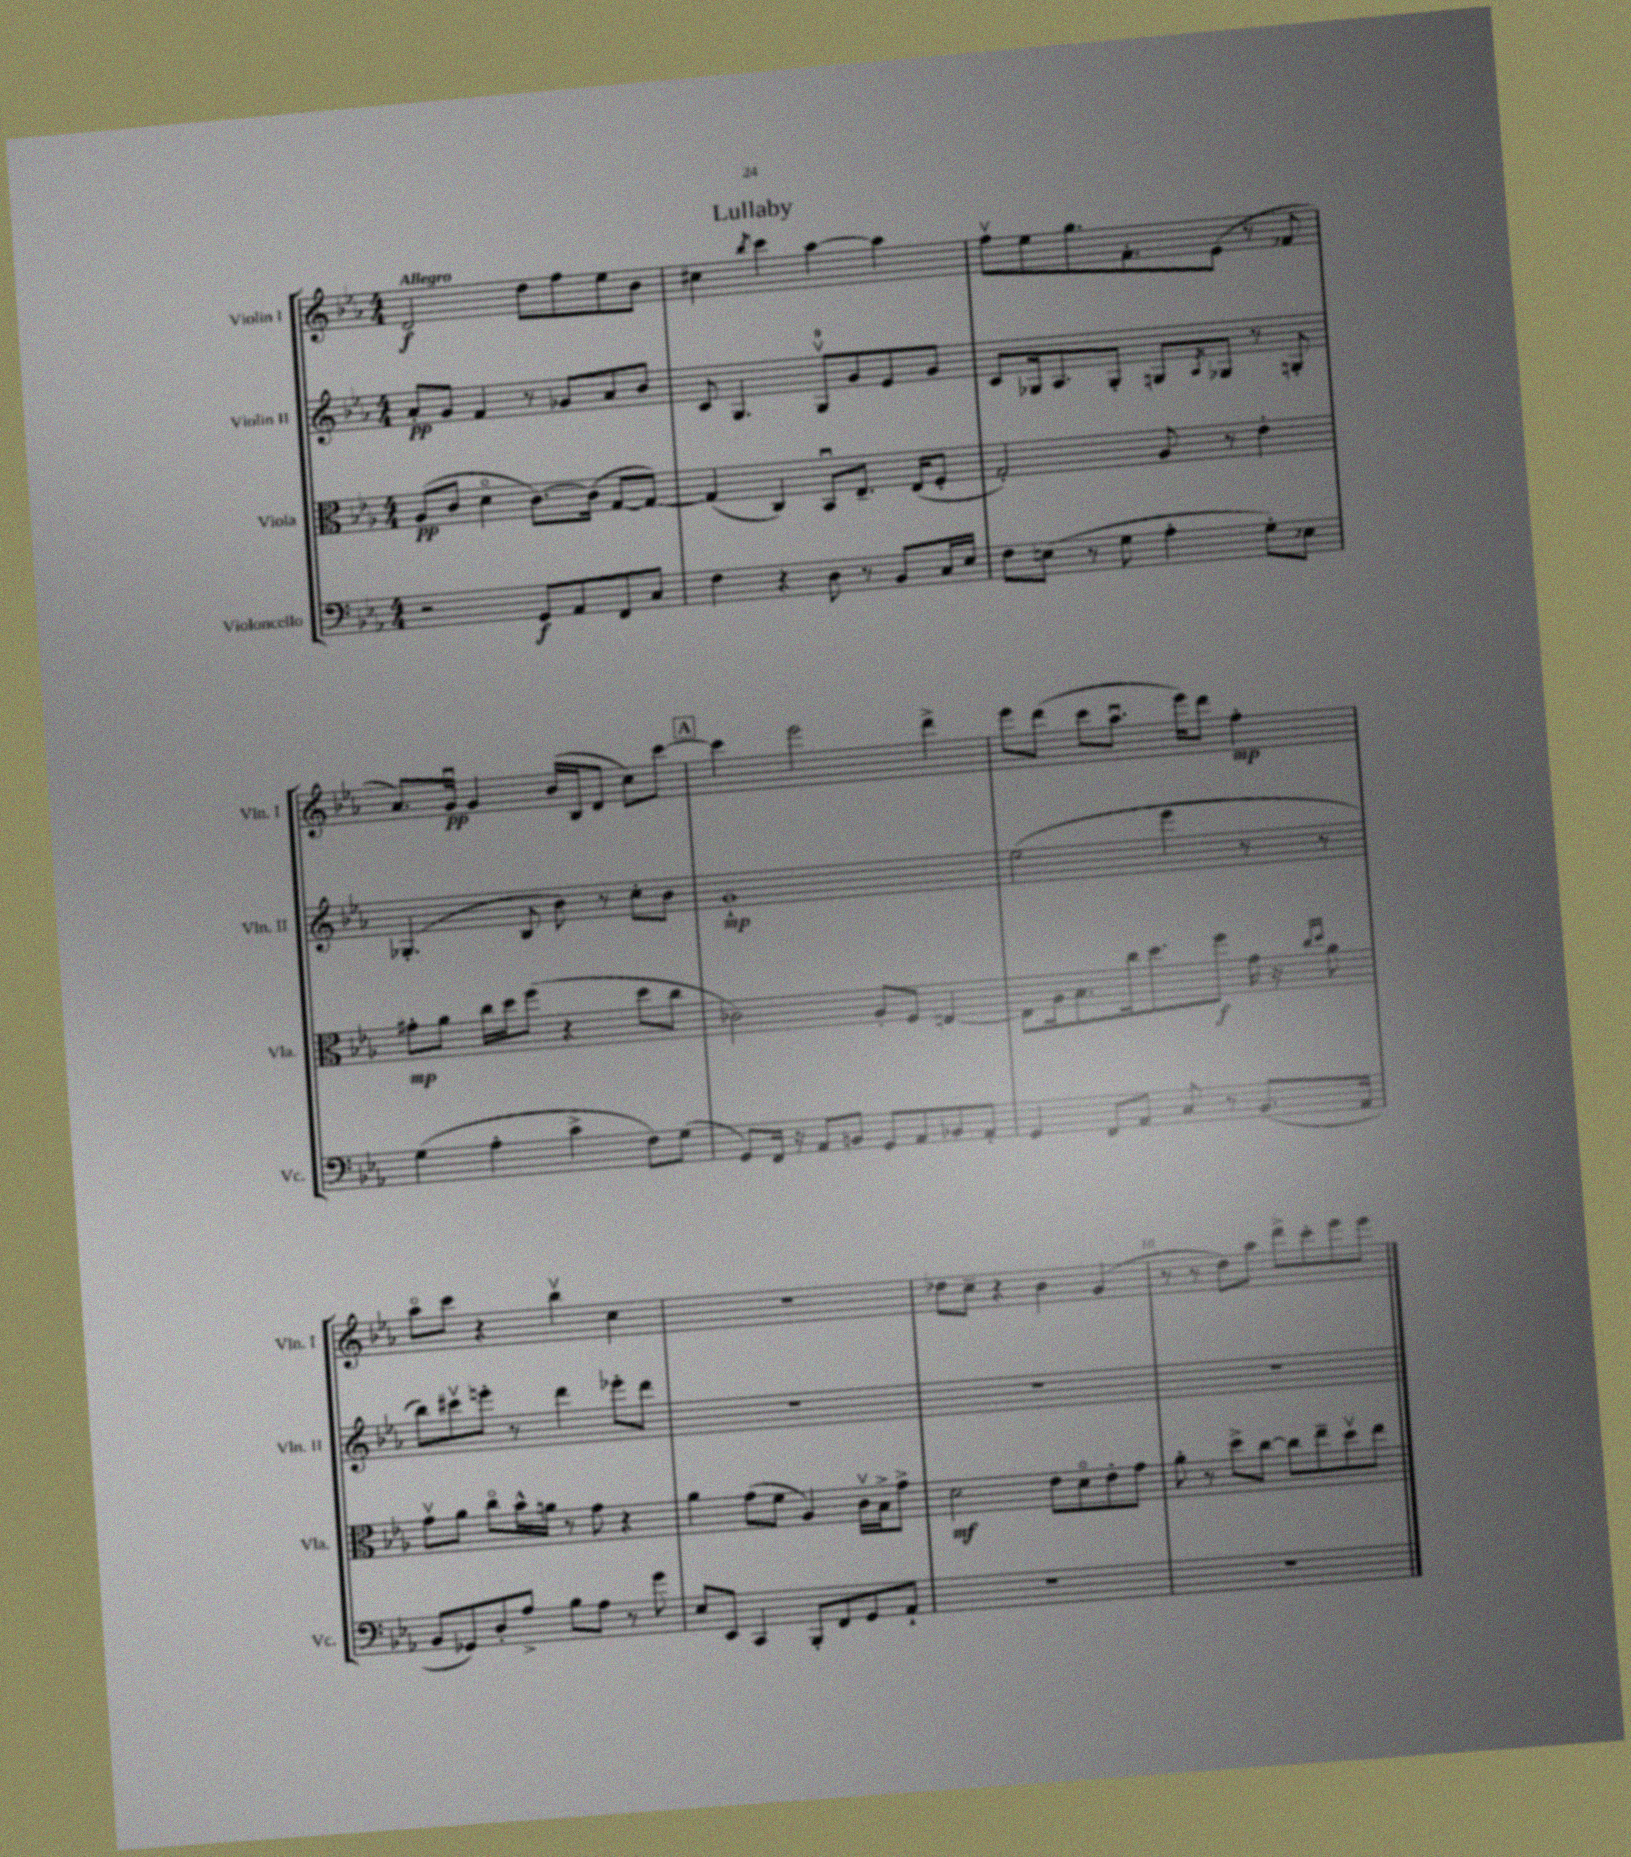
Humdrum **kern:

**kern	**kern	**kern	**kern
*staff4	*staff3	*staff2	*staff1
*clefF4	*clefC3	*clefG2	*clefG2
*k[b-e-a-]	*k[b-e-a-]	*k[b-e-a-]	*k[b-e-a-]
*M4/4	*M4/4	*M4/4	*M4/4
2r	(8A-	8a-'	2d
.	8c	8g	.
.	4do	4f	.
8GG	[8.c)	8r	8dd
8AA-	.	8g-	8ff
.	(16c]	.	.
8FF	[8G	8a-	8ee-
8C	8G_)	8b-	8b-
=	=	=	=
4F	(4G]	8c	4cc#
.	.	4.G	.
.	.	.	8qbb-
4r	4C)	.	4ccc
8D	8BB-u	8Gv	[4aa-
8r	8.E-~	8g	.
8BB-	.	8e-	4aa-]
.	(16E-	.	.
16C	8F'	8g	.
16E-	.	.	.
=	=	=	=
8F	2G')	8c	8ffv
(8E	.	16G-	8ee-
.	.	8.A-	.
8r	.	.	8.gg
8G	.	8G-'	.
.	.	.	8.f'
4A-'	8A-	8G	.
.	.	8qA-	.
.	8r	8G-	(8e-
8G')	4e-'	8r	8r
8E-	.	8G'	8f-
=	=	=	=
(4G	8g#'	(4.G-'	8.a-)
.	8a-	.	.
.	.	.	16gu
4A-'	16cc	.	4g
.	16dd	.	.
.	(8ff	8B-	.
4c^	4r	8b-)	(16b-
.	.	.	16B-
.	.	8r	8d
8F)	8dd	8cc'	8cc)
(8G	8cc	8b-	[8ccc
=	=	=	=
8GG)	2c-)	1g`	4ccc]
16FF	.	.	.
16r	.	.	.
8AA-	.	.	2eee-
8BB	.	.	.
8GG	8A-'	.	.
8AA-	8F	.	.
8BB-	[4E	.	4ddd^
8AA-'	.	.	.
=	=	=	=
4GG	8E]	(2ee-	8eee-
.	16A-	.	(8ddd
.	8.B-	.	.
8FF	.	.	8ccc
8AA-	16cc	.	8.aa-u
.	8.dd	.	.
8C	.	4eee-	.
.	.	.	16eee-)
8r	8ff	.	8ddd
(8.BB-	16g	8r	4ff'
.	16r	.	.
.	16qqcc	.	.
.	16qqdd	.	.
.	8a-	8r	.
16AA-	.	.	.
=	=	=	=
8BB-	8gv	8bb-)	8aa-o
8GG-)	8a-	8ccc#v	8ccc
8D'	8cco	8eee'	4r
8A-^	16b-^^	8r	.
.	16a	.	.
8B-	8r	4ddd	4bb-v
8A-	8g	.	.
8r	4r	8eee-'	4cc
8g	.	8ddd	.
=	=	=	=
8E-	4a-	1r	1r
8EE-	.	.	.
4CC	(8g	.	.
.	8f	.	.
8BBB-'	4A-)	.	.
8FF	.	.	.
8GG	16cv	.	.
.	16B-^	.	.
8AA-`	8g^	.	.
=	=	=	=
1r	2d	1r	8dd-
.	.	.	8cc~
.	.	.	4r
.	8e-	.	4b-
.	8do	.	.
.	8e-'	.	(4g
.	8g	.	.
=	=	=	=
1r	8a-'	1r	8r
.	8r	.	8r
.	8dd^	.	8dd)
.	[8cc	.	8aa-
.	8cc]	.	8ddd^
.	8ee-~	.	8ccc'
.	8ddv	.	8eee-
.	8ee-	.	8eee-
==	==	==	==
*-	*-	*-	*-
